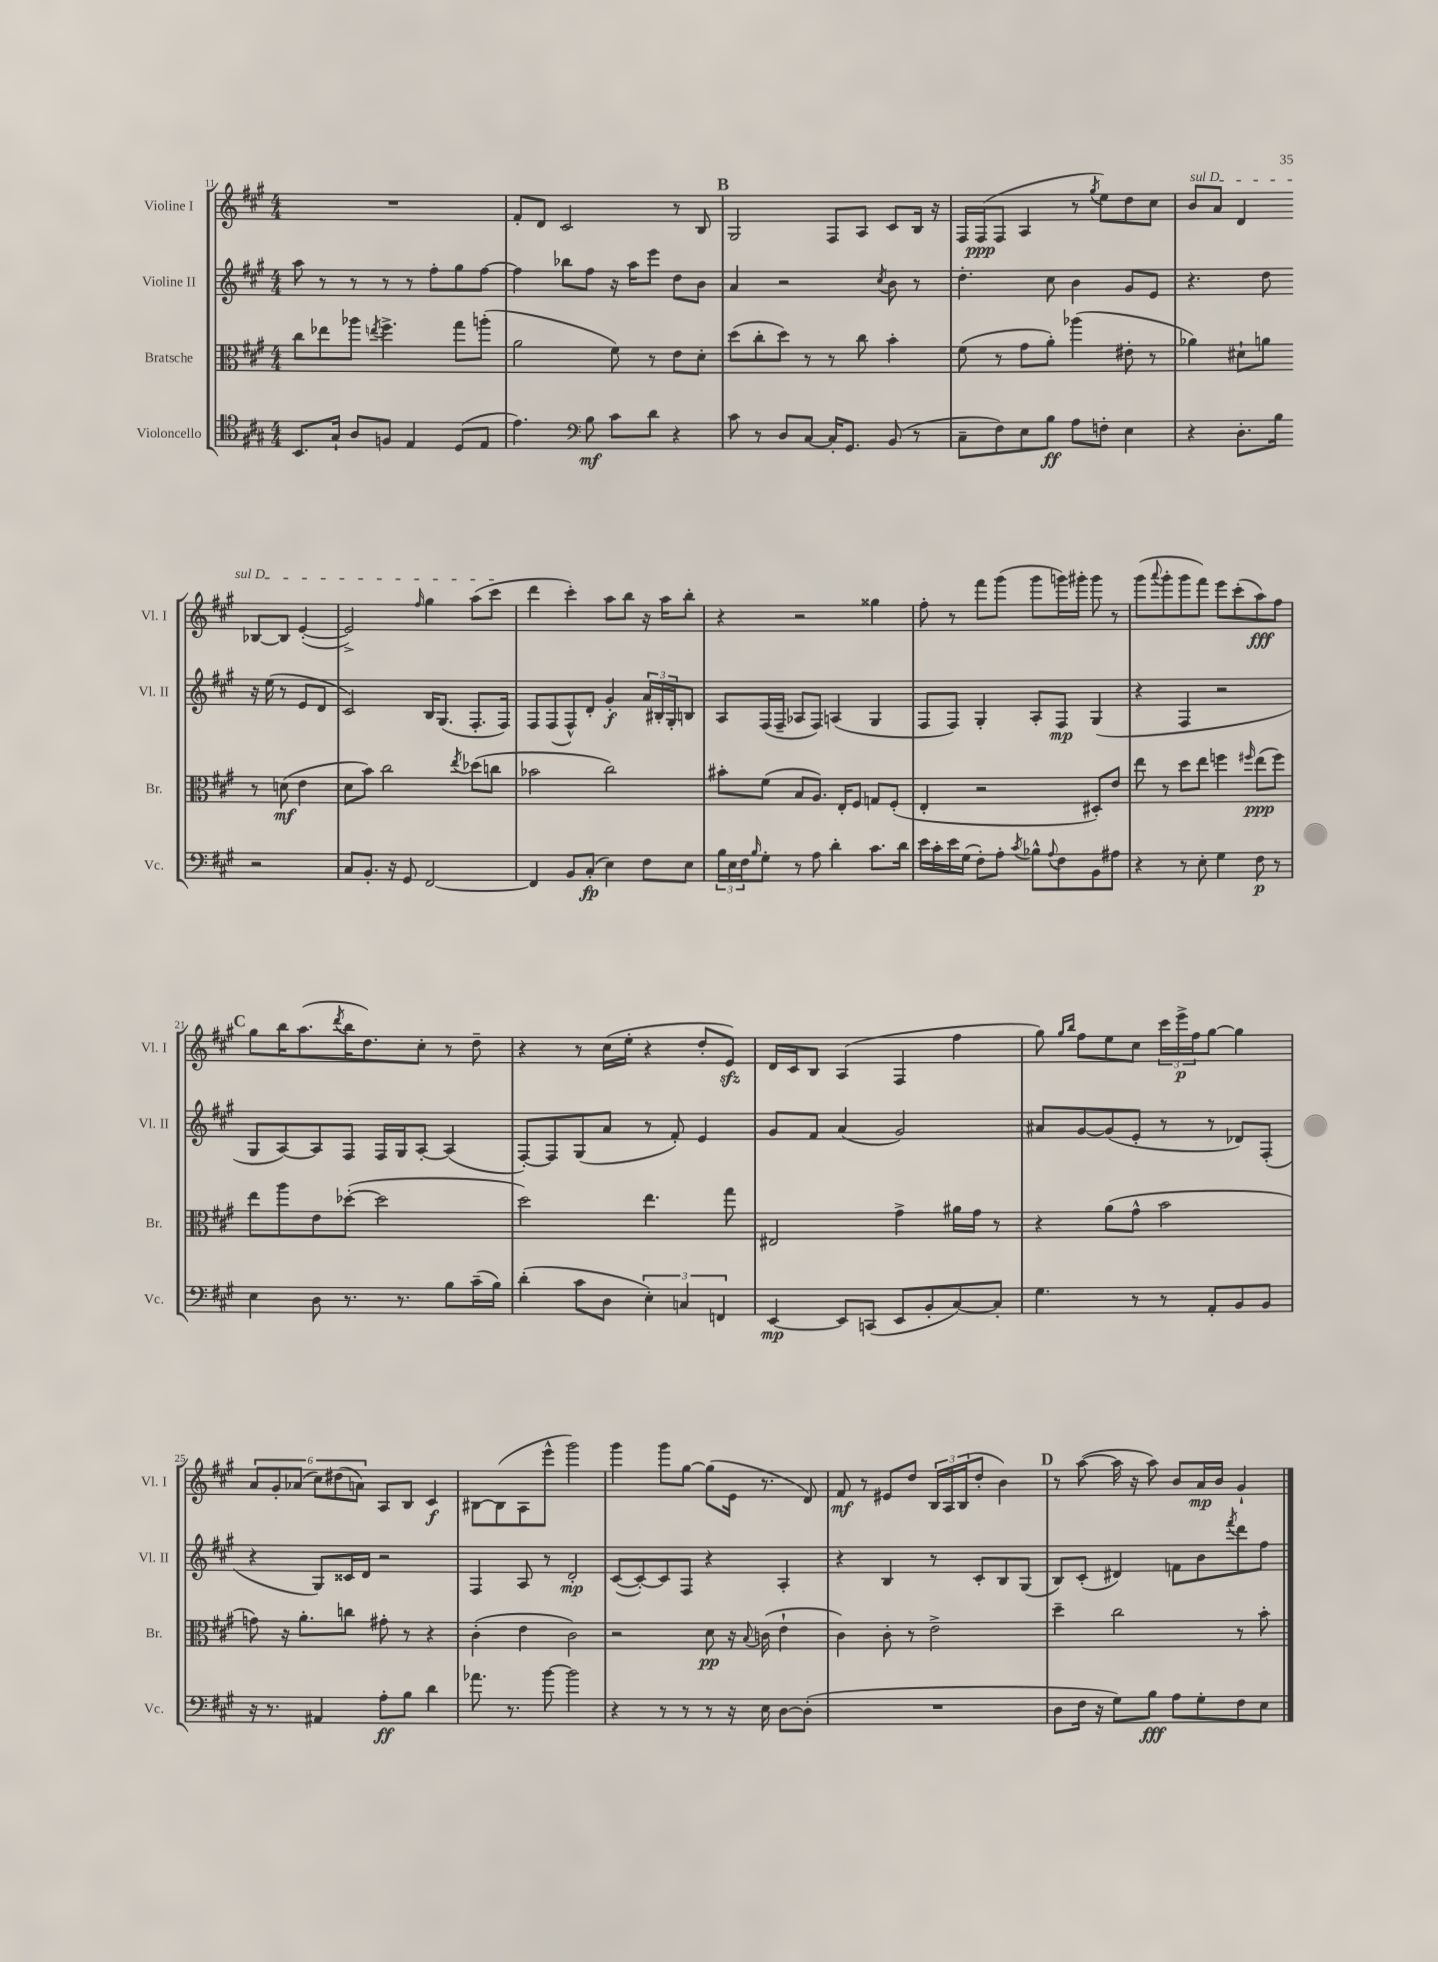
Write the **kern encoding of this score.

**kern	**kern	**kern	**kern
*staff4	*staff3	*staff2	*staff1
*clefC4	*clefC3	*clefG2	*clefG2
*k[f#c#g#]	*k[f#c#g#]	*k[f#c#g#]	*k[f#c#g#]
*M4/4	*M4/4	*M4/4	*M4/4
8.BB	8cc#	8aa	1r
.	8ee-	8r	.
16G#`	.	.	.
8A	8aa-	8r	.
.	8qee	.	.
8F	4.ff#^	8r	.
4E	.	8r	.
.	.	8ff#'	.
(8D	8gg#	8gg#	.
8E	(8aa'	[8ff#	.
=	=	=	=
4.e)	2a	4ff#]	8f#'
.	.	.	8d
.	.	8bb-	2c#
*clefF4	*	*	*
8B	.	8ff#	.
8c#	8f#)	16r	.
.	.	16aa	.
8d	8r	8eee	.
4r	8e	8dd	8r
.	8d'	8b	8B
=	=	=	=
8c#	(8dd	4a	2G#
8r	8cc#'	.	.
8D	8dd)	2r	.
[8C#	8r	.	.
16C#']	8r	.	8F#
8.GG#	.	.	.
.	8cc#	.	8A
.	.	8qcc#	.
(8BB	4b'	8b	8c#
8r	.	8r	16B
.	.	.	16r
=	=	=	=
8C#~	(8f#	4.dd'	16F#
.	.	.	(16F#
8F#)	8r	.	8F#
8E	8g#	.	4A
8B	8a')	8cc#	.
8A	(4aa-	4b	8r
.	.	.	8qgg#
8F'	.	.	8ee)
4E	8e#'	8g#	8dd
.	8r	8e	8cc#
=	=	=	=
4r	4a-)	4.r	8b
.	.	.	8a
8.D'	8d#`	.	4d
.	8a	8dd	.
16B	.	.	.
2r	8r	16r	[8B-
.	.	(16ee	.
.	(8d	8r	8B-]
.	4e	8e	([4e'
.	.	8d	.
=	=	=	=
8C#	8d	2c#)	2e^])
8.BB'	8b)	.	.
.	2cc#	.	.
16r	.	.	.
8GG#	.	.	.
.	.	.	16qqff#
[2FF#	.	16B	4gg#
.	.	(8.G#	.
.	8qee	.	.
.	(8dd-	8.F#'	(8aa
.	8cc	.	8ccc#
.	.	16F#)	.
=	=	=	=
4FF#]	2b-	8F#	4ddd
.	.	(8F#	.
8BB	.	8F#^^)	4ccc#')
(8C#'	.	8d'	.
4E)	2cc#)	4g#'	8aa
.	.	.	8bb
8F#	.	24a	16r
.	.	24B#'	.
.	.	.	16aa
.	.	24G#'	.
8E	.	8B	8bb'
=	=	=	=
24B	8b#'	8A	4r
24E	.	.	.
24F#	.	.	.
16qqB	.	.	.
8G#'	(8f#	(16F#	.
.	.	16F#~	.
8r	8B	8A-	2r
8A	8.A)	8F#)	.
4d'	.	(4A	.
.	16E'	.	.
.	8F#	.	.
8.c#	8G	4G#	4gg##
.	(8F#'	.	.
16d	.	.	.
=	=	=	=
16e	4E'	8F#	8ff#'
16c#'	.	.	.
16e	.	8F#)	8r
(16G#	.	.	.
8F#')	2r	4G#'	8fff#
8A'	.	.	(8ggg#
8qc#	.	.	.
8B-^^	.	8A'	8ggg#
8qqA	.	.	.
8F#	.	8F#	16ggg)
.	.	.	16ggg#'
8BB	8D#')	(4G#	8ggg#
8A#	8e	.	8r
=	=	=	=
4r	8ee	4r	(8ggg#
.	.	.	8qqaaa
.	8r	.	8ggg#'
8r	8dd	4F#	8ggg#
8E'	8ee	.	8fff#)
4G#	4ff	2r	8eee
.	.	.	(8ccc#'
.	16qqff#	.	.
8F#	(8ee	.	8aa)
8r	8ff#)	.	8ff#
=	=	=	=
4E	8ee	8G#	8gg#
.	8aa	[8A)	16bb
.	.	.	(8.aa
8D	8e	8A]	.
.	.	.	8qddd
8.r	([8dd-'	8F#	16bb
.	.	.	8.dd)
.	2dd-]	16F#	.
8.r	.	16G#	.
.	.	[8A'	8cc#'
8B	.	(4A]	8r
(16c#~	.	.	8dd~
16B)	.	.	.
=	=	=	=
(4d'	2dd)	[8F#')	4r
.	.	8F#]	.
8c#	.	(8G#	8r
8D	.	8a	(16cc#
.	.	.	16ee'
6E')	4.ee	8r	4r
.	.	8f#')	.
6C	.	.	.
.	.	4e	8dd'
6FF	.	.	.
.	8gg#	.	8e)
=	=	=	=
[4EE	2E#	8g#	16d
.	.	.	16c#
.	.	8f#	8B
8EE]	.	(4a	(4A
(8CC	.	.	.
8EE	4g#^	2g#)	4F#
8BB'	.	.	.
[8C#)	16a#	.	4ff#
.	16g#	.	.
8C#']	8r	.	.
=	=	=	=
4.G#	4r	8a#	8gg#)
.	.	.	16qqgg#
.	.	.	16qqbb
.	.	[8g#	8ff#
.	(8a	(8g#]	8ee
8r	8g#^^	8e'	8cc#
8r	2b	8r	24ccc#
.	.	.	24eee^
.	.	.	24ff#
8AA'	.	8r	[8gg#
8BB	.	8d-)	4gg#]
8BB	.	(8F#'	.
=	=	=	=
16r	8g)	4r	12a
8.r	.	.	.
.	.	.	12g#'
.	16r	.	.
.	.	.	(12a-
.	8.a'	.	.
4AA#	.	8G#)	12cc#)
.	.	.	(12dd#
.	8cc	16c##	.
.	.	.	12a)
.	.	16d	.
8A'	8g#'	2r	8A
8B	8r	.	8B
4d	4r	.	4c#
=	=	=	=
8.a-	(4c#'	4F#	[8B#
.	.	.	(8B#]
8.r	.	.	.
.	4e	8A	8A
[8b	.	8r	8eee^^
2b]	2c#)	2d'	2ggg#)
=	=	=	=
4r	2r	([8c#	4ggg#
.	.	8c#'_)	.
8r	.	8c#]	8ggg#
8r	.	8F#	[8gg#
8r	8d	4r	(8gg#]
16r	16r	.	16e
.	8qqB	.	.
16E	(16c	.	8.r
[8D	4e`	4A'	.
(8D']	.	.	8d)
=	=	=	=
1r	4c#)	4r	8f#
.	.	.	8r
.	8c#'	4B	8e#
.	8r	.	8dd
.	2e^	8r	24B
.	.	.	24A
.	.	.	(24B
.	.	8c#'	8dd'
.	.	8B	4b)
.	.	(8G#	.
=	=	=	=
8D	4dd~	8B)	8r
16F#	.	(8c#'	([8aa
16r	.	.	.
8G#)	2cc#	4d#)	16aa]
.	.	.	16r
8B	.	.	8aa)
8A	.	8f	8b
8G#'	.	8b	16a
.	.	.	16b
.	.	8qfff#	.
8F#	8r	8ddd	4g#`
8E	8b'	8ff#	.
==	==	==	==
*-	*-	*-	*-
